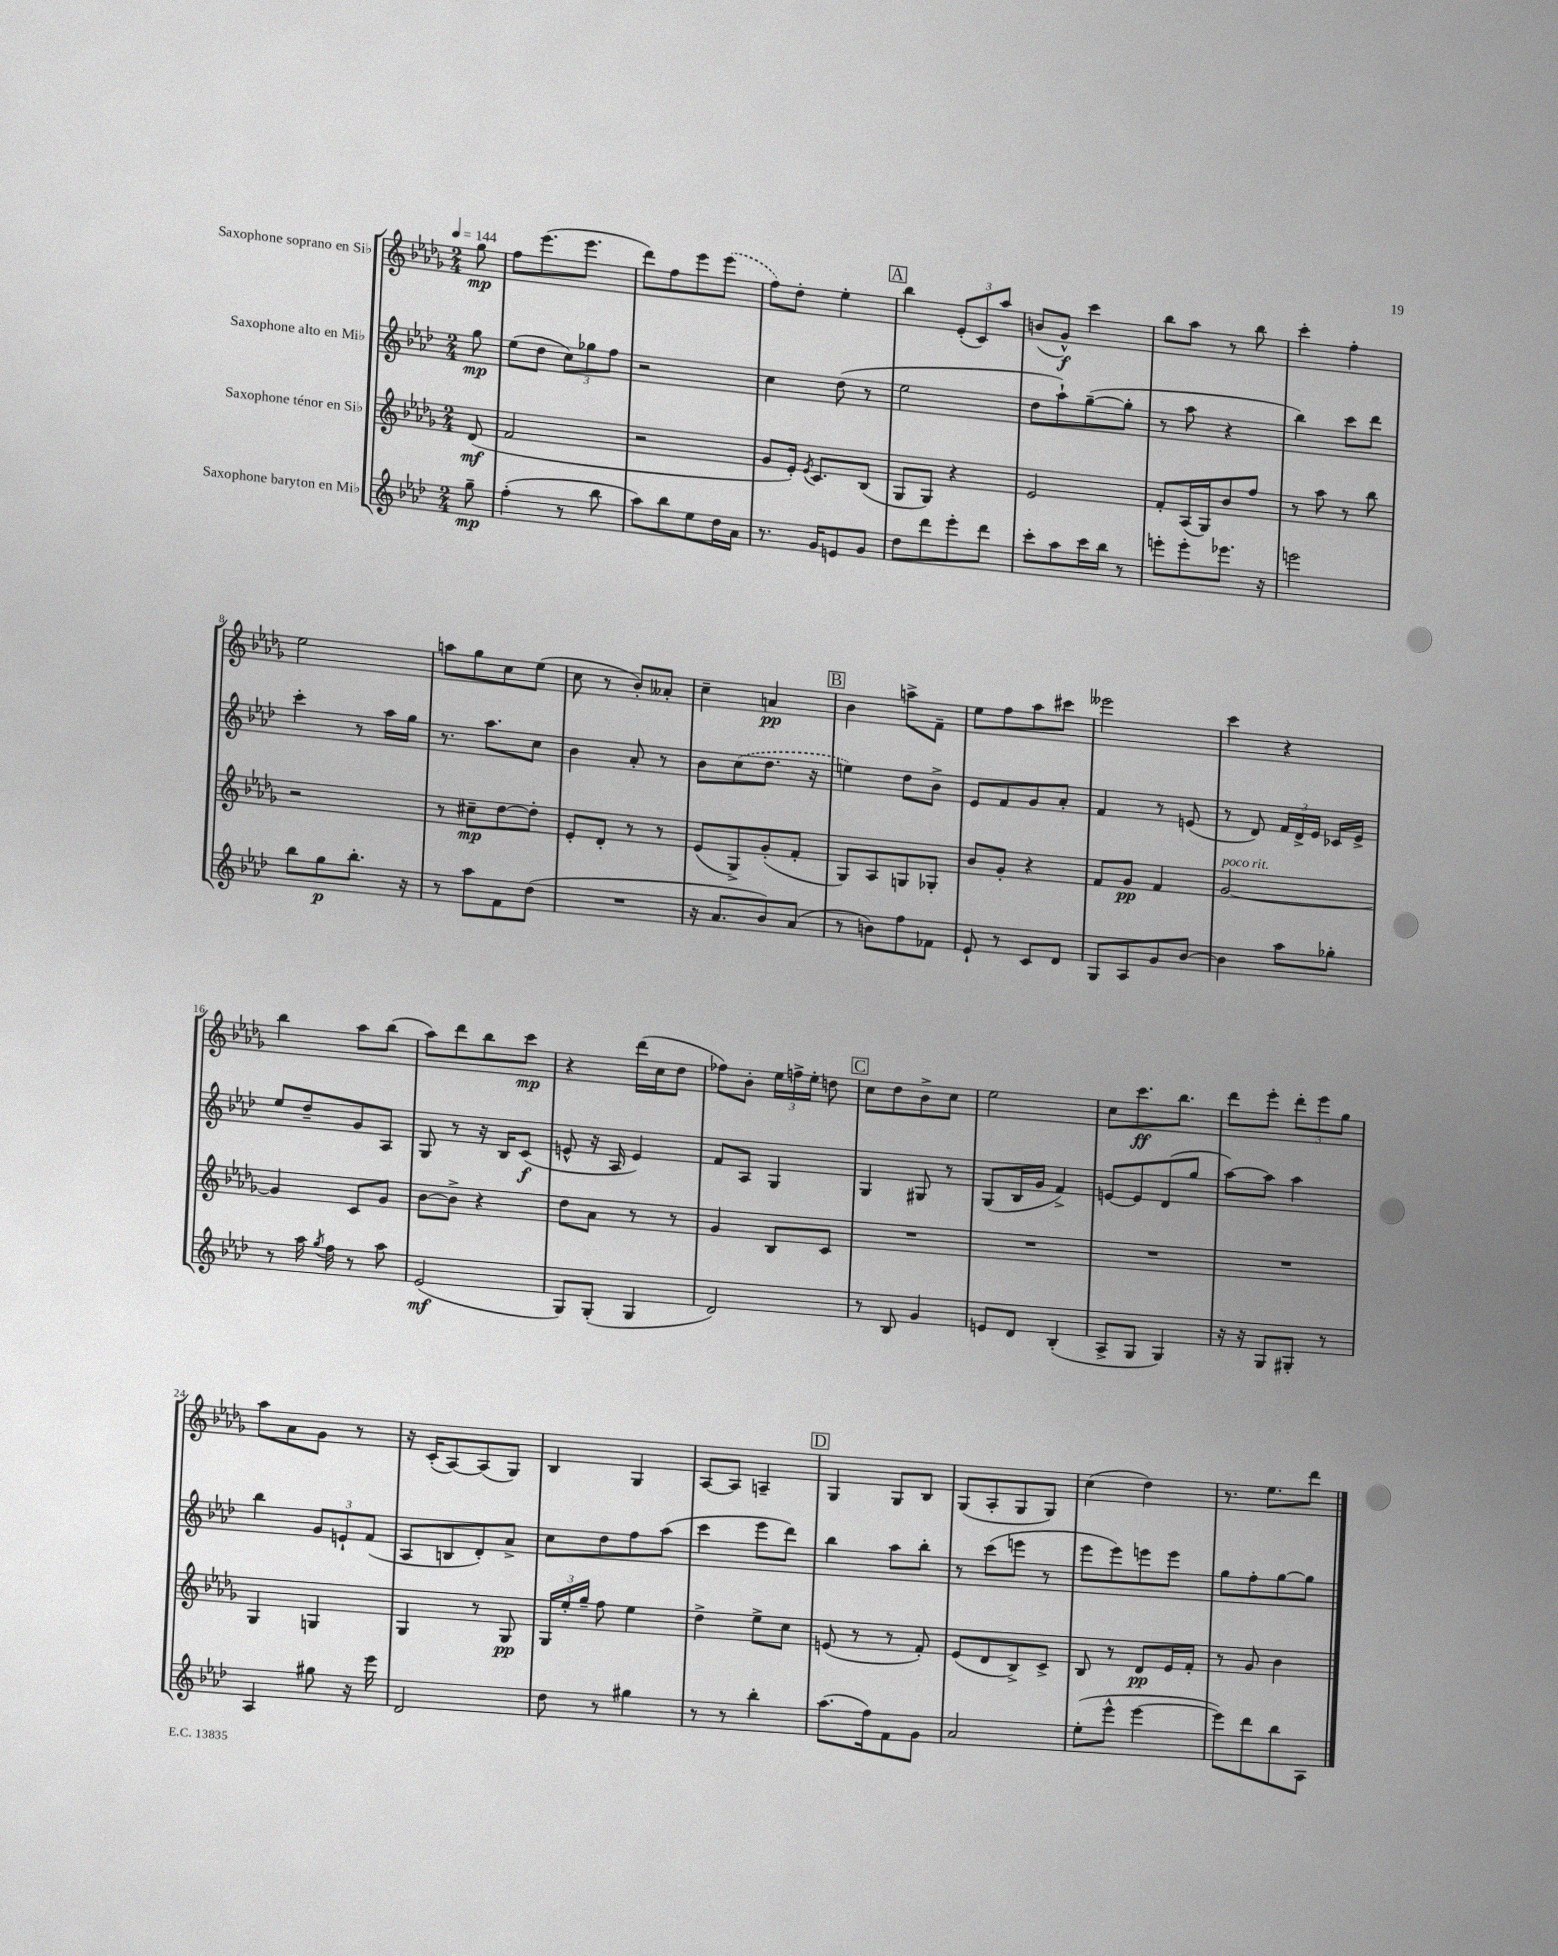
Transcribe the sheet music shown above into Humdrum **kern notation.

**kern	**dynam	**kern	**dynam	**kern	**dynam	**kern	**dynam
*part4	*part4	*part3	*part3	*part2	*part2	*part1	*part1
*staff4	*staff4	*staff3	*staff3	*staff2	*staff2	*staff1	*staff1
*I"Saxophone baryton en Mi♭	*	*I"Saxophone ténor en Si♭	*	*I"Saxophone alto en Mi♭	*	*I"Saxophone soprano en Si♭	*
*clefG2	*	*clefG2	*	*clefG2	*	*clefG2	*
*k[b-e-a-d-]	*	*k[b-e-a-d-g-]	*	*k[b-e-a-d-]	*	*k[b-e-a-d-g-]	*
*M2/4	*	*M2/4	*	*M2/4	*	*M2/4	*
*MM144	*	*MM144	*	*MM144	*	*MM144	*
=	=	=	=	=	=	=	=
8gg~\	mp	(8d-/	mf	8gg\	mp	8gg-\	mp
=1	=1	=1	=1	=1	=1	=1	=1
(4ff'\	.	2f/	.	(8ee-\L	.	8ff\L	.
.	.	.	.	8dd-\J	.	(8.eee-\	.
8r	.	.	.	12cc\L)	.	.	.
.	.	.	.	.	.	8.eee-\J	.
.	.	.	.	12gg-X\	.	.	.
8bb-\	.	.	.	.	.	.	.
.	.	.	.	12ff\J	.	.	.
=2	=2	=2	=2	=2	=2	=2	=2
8aa-\L)	.	2r	.	2r	.	8ddd-\L)	.
8bb-\	.	.	.	.	.	8ff\	.
8ee-\	.	.	.	.	.	8eee-\	.
16dd-\L	.	.	.	.	.	(8eee-\J	.
16a-\JJ	.	.	.	.	.	.	.
=3	=3	=3	=3	=3	=3	=3	=3
8.r	.	8g-/L	.	4cc\	.	8ff\L)	.
.	.	16e-'/Jk)	.	.	.	8dd-'\J	.
.	.	8qe-/	.	.	.	.	.
16g/KL	.	8.c/L	.	.	.	.	.
8en/	.	.	.	(8dd-\	.	4ee-'\	.
8g/J	.	(8B-/J	.	8r	.	.	.
!!LO:REH:place=s1:t=A
=4	=4	=4	=4	=4	=4	=4	=4
8dd-\L	.	8G-/L	.	2ee-\	.	4bb-\	.
8ddd-\	.	8G-/J)	.	.	.	.	.
8eee-'\	.	4r	.	.	.	(12e-'/L	.
.	.	.	.	.	.	12c/)	.
8ddd-\J	.	.	.	.	.	.	.
.	.	.	.	.	.	12aa-/J	.
=5	=5	=5	=5	=5	=5	=5	=5
8ccc'\L	.	2e-/	.	8dd-\L	.	(8bn/L	.
8aa-\	.	.	.	8aa-`\)	.	8g-^^/J)	f
16ccc\L	.	.	.	([8gg~\	.	4ccc\	.
16bb-\JJ	.	.	.	.	.	.	.
8r	.	.	.	8gg'\J]	.	.	.
=6	=6	=6	=6	=6	=6	=6	=6
8eeen'\L	.	8f'/L	.	8r	.	8bb-\L	.
8eee'\	.	(16A-/L	.	8aa-\	.	8aa-\J	.
.	.	16G-/J)	.	.	.	.	.
8.eee-X\J	.	8b-/	.	4r	.	8r	.
.	.	8ff/J	.	.	.	8bb-\	.
16r	.	.	.	.	.	.	.
=7	=7	=7	=7	=7	=7	=7	=7
2eeen\	.	8r	.	4bb-\)	.	4ccc'\	.
.	.	8aa-\	.	.	.	.	.
.	.	8r	.	8ccc\L	.	4ff'\	.
.	.	8bb-\	.	8ddd-\J	.	.	.
!!LO:LB:g=z
=8	=8	=8	=8	=8	=8	=8	=8
8bb-\L	.	2r	.	4ccc'\	.	2ee-\	.
8gg\	p	.	.	.	.	.	.
8.bb-'\J	.	.	.	8r	.	.	.
.	.	.	.	16aa-\LL	.	.	.
16r	.	.	.	16gg\JJ	.	.	.
=9	=9	=9	=9	=9	=9	=9	=9
8r	.	8r	.	8.r	.	8aan\L	.
8aa-\L	.	8cc#X~\L	mp	.	.	8gg-\	.
.	.	.	.	8.aa-\L	.	.	.
8f\	.	[8dd-\	.	.	.	8cc\	.
(8dd-\J	.	8dd-'\J]	.	8cc\J	.	(8ee-\J	.
=10	=10	=10	=10	=10	=10	=10	=10
2r	.	8e-'/L	.	4b-\	.	8cc\	.
.	.	8d-'/J	.	.	.	8r	.
.	.	8r	.	8a-'/	.	8b-'/L)	.
.	.	8r	.	8r	.	8a--X'/J	.
=11	=11	=11	=11	=11	=11	=11	=11
16r	.	(8e-/L	.	8b-\L	.	4cc~\	.
8.a-/L	.	.	.	.	.	.	.
.	.	8G-^/)	.	(8cc\	.	.	.
8b-/)	.	(8g-'/	.	8.dd-\J	.	4an/	pp
(8a-/J	.	8f'/J	.	.	.	.	.
.	.	.	.	16r	.	.	.
!!LO:REH:place=s1:t=B
=12	=12	=12	=12	=12	=12	=12	=12
8r	.	8G-/L)	.	4een\)	.	4b-\	.
8bn\L)	.	8A-/	.	.	.	.	.
8ff\	.	8Gn/	.	8dd-\L	.	8aan^\L	.
8f-X\J	.	8G-X'/J	.	8b-^\J	.	8f~\J	.
=13	=13	=13	=13	=13	=13	=13	=13
8e-`/	.	8b-/L	.	8e-/L	.	8ee-\L	.
8r	.	8g-'/J	.	8f/	.	8ff\	.
8c/L	.	4r	.	8g/	.	8aa-\	.
8d-/J	.	.	.	8a-'/J	.	8ccc#X\J	.
=14	=14	=14	=14	=14	=14	=14	=14
8G/L	.	8f/L	.	4f/	.	2eee--X\	.
8A-/	.	8g-/J	pp	.	.	.	.
8g/	.	4f/	.	8r	.	.	.
[8b-/J	.	.	.	(8en/	.	.	.
=15	=15	=15	=15	=15	=15	=15	=15
!	!	!LO:TX:a:i:t=poco rit.	!	!	!	!	!
4b-\]	.	[2g-/	.	8r	.	4ccc\	.
.	.	.	.	8d-/)	.	.	.
8aa-\L	.	.	.	24f/LL	.	4r	.
.	.	.	.	24d-^/	.	.	.
.	.	.	.	24e-/JJ	.	.	.
8gg-X'\J	.	.	.	16c-X/LL	.	.	.
.	.	.	.	16e-^/JJ	.	.	.
!!LO:LB:g=z
=16	=16	=16	=16	=16	=16	=16	=16
8r	.	4g-/]	.	8ee-/L	.	4bb-\	.
16aa-\	.	.	.	8dd-~/	.	.	.
8qgg/	.	.	.	.	.	.	.
16ff\	.	.	.	.	.	.	.
8r	.	8c/L	.	8g/	.	8aa-\L	.
8aa-\	.	8g-/J	.	8A-/J	.	(8bb-\J	.
=17	=17	=17	=17	=17	=17	=17	=17
(2e-/	mf	[8b-\L	.	8G/	.	8aa-\L)	.
.	.	8b-^\J]	.	8r	.	8ddd-\	.
.	.	4r	.	16r	.	8bb-\	.
.	.	.	.	16B-/KL	.	.	.
.	.	.	.	(8c/J	f	8ccc\J	mp
=18	=18	=18	=18	=18	=18	=18	=18
8G/L)	.	8dd-\L	.	8en^^/	.	4r	.
(8G'/J	.	8a-\J	.	16r	.	.	.
.	.	.	.	16A-/	.	.	.
4G/	.	8r	.	4e/)	.	(16ddd-\LL	.
.	.	.	.	.	.	16cc\J	.
.	.	8r	.	.	.	8dd-\J	.
=19	=19	=19	=19	=19	=19	=19	=19
2d-/)	.	4g-/	.	8f/L	.	8ff-X\L)	.
.	.	.	.	8A-/J	.	8b-'\J	.
.	.	8B-/L	.	4G/	.	24ee-\LL	.
.	.	.	.	.	.	24ffn^\	.
.	.	.	.	.	.	24ee-'\JJ	.
.	.	8c/J	.	.	.	8ddn\	.
!!LO:REH:place=s1:t=C
=20	=20	=20	=20	=20	=20	=20	=20
8r	.	2r	.	4G/	.	8cc\L	.
8B-/	.	.	.	.	.	8dd-\	.
4g/	.	.	.	8G#X/	.	8b-^\	.
.	.	.	.	8r	.	8cc\J	.
=21	=21	=21	=21	=21	=21	=21	=21
8en/L	.	2r	.	(8G/L	.	2ee-\	.
8d-/J	.	.	.	16B-/L	.	.	.
.	.	.	.	16g/JJ	.	.	.
(4B-'/	.	.	.	4f^/)	.	.	.
=22	=22	=22	=22	=22	=22	=22	=22
8A-^/L	.	2r	.	[8en/L	.	8cc\L	.
8G/J	.	.	.	8e/]	.	8.ccc\	ff
4G/)	.	.	.	(8d-/	.	.	.
.	.	.	.	.	.	8.bb-\J	.
.	.	.	.	8gg/J	.	.	.
=23	=23	=23	=23	=23	=23	=23	=23
16r	.	2r	.	[8aa-\L)	.	8ddd-\L	.
16r	.	.	.	.	.	.	.
8G/L	.	.	.	8aa-\J]	.	8eee-'\J	.
8G#X'/J	.	.	.	4aa-\	.	12ddd-'\L	.
.	.	.	.	.	.	12eee-\	.
8r	.	.	.	.	.	.	.
.	.	.	.	.	.	12gg-\J	.
!!LO:LB:g=z
=24	=24	=24	=24	=24	=24	=24	=24
4A-/	.	4G-/	.	4bb-\	.	8aa-\L	.
.	.	.	.	.	.	8a-\	.
8gg#X\	.	4Gn/	.	12g/L	.	8g-\J	.
.	.	.	.	12en`/	.	.	.
16r	.	.	.	.	.	8r	.
.	.	.	.	(12f/J	.	.	.
16eee-\	.	.	.	.	.	.	.
=25	=25	=25	=25	=25	=25	=25	=25
2d-/	.	4G-/	.	8A-/L	.	16r	.
.	.	.	.	.	.	(16c'/KL	.
.	.	.	.	8Bn/	.	[8A-/)	.
.	.	8r	.	8d-'/)	.	(8A-/]	.
.	.	8G-/	pp	8a-^/J	.	8G-/J)	.
=26	=26	=26	=26	=26	=26	=26	=26
8dd-\	.	24G-/LL	.	8cc\L	.	4B-/	.
.	.	24ee-'/	.	.	.	.	.
.	.	24gg-~/JJ	.	.	.	.	.
8r	.	8ff\	.	8dd-\	.	.	.
4gg#X\	.	4ee-\	.	8ff\	.	4G-/	.
.	.	.	.	(8aa-\J	.	.	.
=27	=27	=27	=27	=27	=27	=27	=27
8r	.	4dd-^\	.	4ccc\	.	[8A-/L	.
8r	.	.	.	.	.	8A-/J]	.
4bb-'\	.	8ee-^\L	.	8eee-\L	.	4An~/	.
.	.	8cc\J	.	8ddd-\J)	.	.	.
!!LO:REH:place=s1:t=D
=28	=28	=28	=28	=28	=28	=28	=28
(8.aa-\L	.	(8en/	.	4bb-\	.	4G-/	.
.	.	8r	.	.	.	.	.
16ff\k)	.	.	.	.	.	.	.
8f\	.	8r	.	8aa-\L	.	8G-/L	.
8g\J	.	8f'/)	.	8bb-'\J	.	8B-/J	.
=29	=29	=29	=29	=29	=29	=29	=29
2a-/	.	(8e-/L	.	8r	.	(8G-/L	.
.	.	8d-/	.	(8ccc\L	.	8A-'/	.
.	.	8B-^/)	.	8eeen\J	.	8G-/	.
.	.	8c^/J	.	8r	.	8G-/J)	.
=30	=30	=30	=30	=30	=30	=30	=30
(8ee-'\L	.	8B-/	.	8eee-\L	.	(4cc\	.
8eee-^^\J	.	8r	.	8eee-\)	.	.	.
[4eee-\	.	8d-/L	pp	8eeen\	.	4dd-\)	.
.	.	16e-/L	.	8eee\J	.	.	.
.	.	16f'/JJ	.	.	.	.	.
=31	=31	=31	=31	=31	=31	=31	=31
8eee-\L])	.	8r	.	8gg\L	.	8.r	.
8ddd-\	.	8g-/	.	8ff'\	.	.	.
.	.	.	.	.	.	8.ee-\L	.
8bb-\	.	4b-\	.	[8gg\	.	.	.
8A-\J	.	.	.	8gg\J]	.	8ddd-\J	.
==	==	==	==	==	==	==	==
*-	*-	*-	*-	*-	*-	*-	*-
